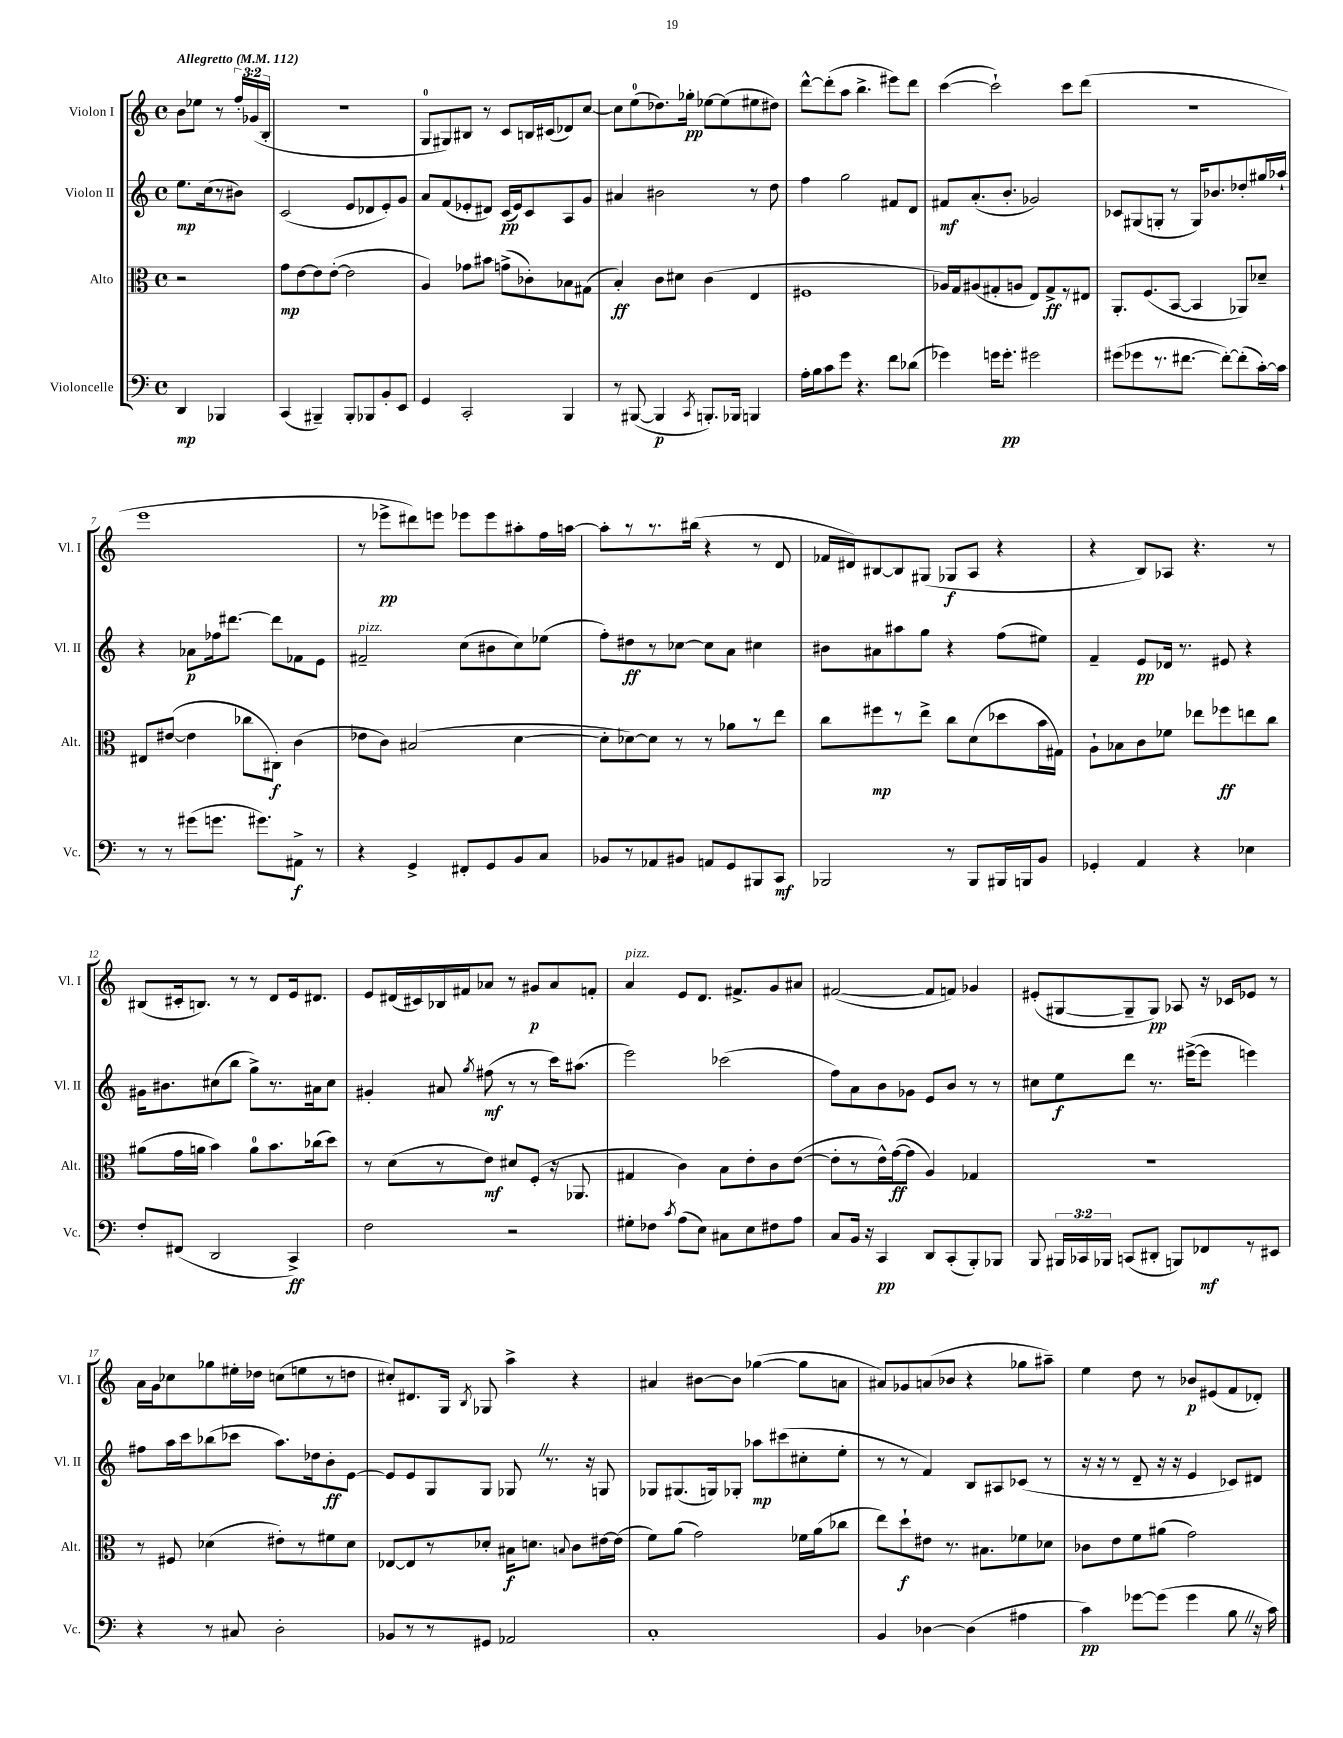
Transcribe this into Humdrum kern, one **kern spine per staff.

**kern	**kern	**kern	**kern
*staff4	*staff3	*staff2	*staff1
*clefF4	*clefC3	*clefG2	*clefG2
*k[]	*k[]	*k[]	*k[]
*M4/4	*M4/4	*M4/4	*M4/4
*met(c)	*met(c)	*met(c)	*met(c)
*MM112	*MM112	*MM112	*MM112
4DD/	2r	8.ee\L	8b\L
.	.	.	8ee-\J
.	.	(16cc\k	.
4BBB-/	.	8r	8r
.	.	8b#\J)	24ff'/LL
.	.	.	(24g-/
.	.	.	24B'/JJ
=	=	=	=
(4CC/	8g\L	(2c/	1r
.	[8e\	.	.
4BBB#~/)	8e\]	.	.
.	([8e'\J	.	.
8BBB#'/L	2e\]	8e/L	.
8BBB-/	.	8d-/	.
8BB'/	.	8e'/)	.
8EE/J	.	8g/J	.
=	=	=	=
4GG/	4A/)	8a/L	8G/L
.	.	(8f/	8G#/)
2CC'/	8g-\L	8e-'/	8B#/J
.	8b#\J	8d#/J)	8r
.	(8g^\L	(16c/LL	8c/L
.	.	16e-/J)	.
.	8c-'\)	8c/	16B/L
.	.	.	(16c#/J
4BBB/	8B-\	8A/	8d-/)
.	(8G#\J	8g/J	[8cc/J
=	=	=	=
8r	4B'/)	4a#/	8cc\]L
([8BBB#/	.	.	(8ee\
4BBB#/]	8c\L	2b#\	8.dd-\)
.	8d#\J	.	.
.	.	.	16gg-'\Jk
8qCC/	.	.	.
8.BBB'/L)	(4c\	.	[8ee-\L
.	.	.	(8ee-\]
16BBB-/Jk	.	.	.
4BBB/	4E/	8r	8ee#\
.	.	8dd\	8dd#\J)
=	=	=	=
16A'\LL	1F#	4ff\	[8ddd^^\L
16B\J	.	.	.
8c\	.	.	(8ddd'\]
8g\J	.	2gg\	8aa\J
4.r	.	.	4.bb^\
8f\L	.	8f#/L	8eee#\L)
(8d-\J	.	8d/J	8ddd\J
=	=	=	=
4g-\)	16A-/LL)	8f#/L	([4ccc\
.	16G/J	.	.
.	(8A#/	(8.a'/	.
16g\LK	8G#'/	.	2ccc`\])
8.g'\J	.	8.b'/J	.
.	8A/J	.	.
2g#\	8E/L)	2g-/)	.
.	8G#^/	.	.
.	8r	.	8ccc\L
.	8E#/J	.	(8ddd\J
=	=	=	=
(8g#\L	8.AA'/L	8c-/L	1r
8g-\	.	(8G#/	.
.	(8.F/	.	.
8.r	.	8G'/J	.
.	[8BB/J	8r	.
[8.f#\J	.	.	.
.	4BB/]	16G/LK)	.
.	.	8.b-/	.
8f#'\_L)	.	.	.
(8f#'\]	8AA-/L)	8dd-'/	.
[16c'\L)	8d-~/J	16gg#/L	.
16c\]JJ	.	16aa-`/JJ	.
=	=	=	=
8r	8E#/L	4r	1eee
8r	([8e#/J	.	.
(8g#\L	4e#\]	8a-\L	.
8.g\J	.	16ff-\k	.
.	.	[8.ddd#\J	.
.	8cc-\L	.	.
8.g#\L)	.	.	.
.	8C#'\J)	8ddd#\]L	.
8AA#^\J	(4c\	8f-\	.
8r	.	8e\J	.
=	=	=	=
4r	8e-\L	2f#~/	8r
.	8c\J)	.	8eee-^\L
4GG^/	(2B#/	.	8ddd#\)
.	.	.	8eee\J
8FF#'/L	.	(8cc\L	8eee-\L
8GG/	.	8b#\	8eee-\
8BB/	[4d\	8cc\)	8aa#'\
8C/J	.	(8ee-\J	16ff\L
.	.	.	[16aa\JJ
=	=	=	=
8BB-/L	8d'\]L	8ff'\L)	8aa'\]L
8r	[8d-\)	8dd#\	8r
8AA-/	8d-\]J	8r	8.r
8BB#/J	8r	[8cc-\J	.
.	.	.	(16bb#\Jk
8AA/L	8r	8cc-\]L	4r
8GG/	8a-\L	8a\J	.
8BBB#/	8r	4cc#\	8r
8CC/J	8ee\J	.	8d/
=	=	=	=
2BBB-/	8cc\L	8b#\L	16f-/LL
.	.	.	16d#/J)
.	8ff#\	8a#\	[8B#/
.	8r	8aa#\	8B#/]
.	8ee^\J	8gg\J	(8G#/J
8r	8cc\L	4r	8G-/L
8BBB-/L	(8d\	.	8A/J
16BBB#/L	8dd-\	(8ff\L	4r
16BBB/J	.	.	.
8BB/J	16b\L	8ee#\J)	.
.	16G#\JJ)	.	.
=	=	=	=
4GG-'/	8A`\L	4f~/	4r
.	8B-\	.	.
4AA/	8c\	8e/L	8B/L)
.	8f-\J	16d-/Jk	8A-/J
.	.	8.r	.
4r	8ee-\L	.	4.r
.	8ff-\	8e#/	.
4E-\	8ee\	4r	.
.	8cc\J	.	8r
=	=	=	=
8F'/L	(8a#\L	16g#\LK	(8B#/L
.	.	8.b#\	.
(8FF#/J	16g\L	.	16c#'/k
.	16a\JJ	.	8.B/J)
2DD/	4b\)	(8cc#\	.
.	.	8bb\J	8r
.	8a\L	8gg^\L)	8r
.	8.b\	8.r	8d/L
4CC^/)	.	.	16e/k
.	(16cc-\k	16a#\k	8.d#/J
.	8dd\J)	8cc#\J	.
=	=	=	=
2F\	8r	4g#'/	8e/L
.	(8d\L	.	(16d#/L
.	.	.	16c#/)
.	8r	8a#/	16B-/
.	.	.	16f#/J
.	.	8qgg/	.
.	8e\J)	(8ff#\	8a-/J
2r	8d#/L	8r	8r
.	(8F'/J	8r	8g#/L
.	16r	16ccc\LK)	8a-/
.	8.AA-/	(8.aa#\J	.
.	.	.	8f'/J
=	=	=	=
8G#'\L	4G#/	2eee\)	4a/
8F-\J	.	.	.
8qc/	.	.	.
(8A\L	4c\)	.	8e/L
8E\J)	.	.	8.d/J
8C#\L	8B\L	(2ccc-\	.
.	.	.	8.f#^/L
8E\	8e'\	.	.
8F#\	8c\	.	8g/
8A\J	([8e\J	.	8a#/J
=	=	=	=
8C/L	8e'\]L	8ff\L)	([2f#/
16BB/Jk	8r	8a\	.
16r	.	.	.
4CC/	16e^^\L)	8b\	.
.	([16g\J	.	.
.	8g\]J	8g-\J	.
8DD/L	4A/)	8e/L	8f#/]L
(8CC'/	.	8b/J	8f/J)
8BBB'/)	4G-/	8r	4g-/
8BBB-/J	.	8r	.
=	=	=	=
8BBB/	1r	8cc#\L	(8e#'/L
24BBB#/LL	.	8ee\	[8G#/
24CC-/	.	.	.
24BBB-/JJ	.	.	.
(8CC/L	.	8ddd\J	8G#~/]
8DD#'/J	.	8.r	8G#/J)
8BBB/L)	.	.	8A-/
.	.	([16eee#^\LK	.
8FF-/	.	8eee#\]J	16r
.	.	.	16c-/LK
8r	.	4eee\)	8e-/J
8EE#/J	.	.	8r
=	=	=	=
4r	8r	8ff#\L	16a\LL
.	.	.	16g\J
.	8F#/	16aa\L	8cc-\
.	.	16ccc\J	.
8r	(4d-\	(8bb-\	8gg-\
8C#/	.	8ccc-\J	16ee#'\L
.	.	.	16dd-\JJ
2D'\	8e#'\L)	8.aa\L)	(8cc\L
.	8r	.	8ee\
.	.	16dd-\k	.
.	8f#\	8b'\	8r
.	8d-\J	[8e\J	8dd\J
=	=	=	=
8BB-/L	[8E-/L	8e/]L	8cc#'/L)
8r	8E-/]	8e/	8.d#/
8r	8r	8G/	.
.	.	.	16G/Jk
.	.	.	8qB/
8GG#/J	8d-'/J	8G/J	8G-/
2AA-/	16B#\LK	8G-/	4aa^\
.	8.d\J	.	.
.	.	8.r	.
.	8qqB/	.	.
.	8c\L	.	4r
.	.	16r	.
.	[16e#\L	8G/	.
.	(16e#\]JJ	.	.
=	=	=	=
1C'	8f\L)	8G-/L	4a#/
.	(8a\J	(8.G#/	.
.	2g\)	.	[8b#\L
.	.	16G/k)	.
.	.	8G-'/J	8b#\]J
.	.	8aa-\L	([4gg-\
.	.	(8ccc#\	.
.	16f-\LL	8cc#'\	8gg-\]L
.	(16a\J	.	.
.	8cc-\J	8ee'\J	8a\J
=	=	=	=
4BB/	8ee\L)	8r	8a#/L)
.	8dd`\	8r	8g-/
[4D-\	8e#\J	4f/)	(8a/
.	8.r	.	8b-/J
(4D-\]	.	8B/L	4r
.	8.B#\L	.	.
.	.	8A#/	.
4A#\	8f-\	(8c-/J	8gg-\L
.	8d-\J	8r	8aa#~\J)
=	=	=	=
4c\)	8c-\L	16r	4ee\
.	.	16r	.
.	8e\	8r	.
[8g-\L	8f\	8d~/	8dd\
(8g-\]J	(8a#\J	16r	8r
.	.	16r	.
4g-\	2g\)	4e/	8b-/L
.	.	.	(8e#/
8B\	.	8c-/L)	8f/
16r	.	8d#/J	8d-'/J)
16c\)	.	.	.
==	==	==	==
*-	*-	*-	*-
